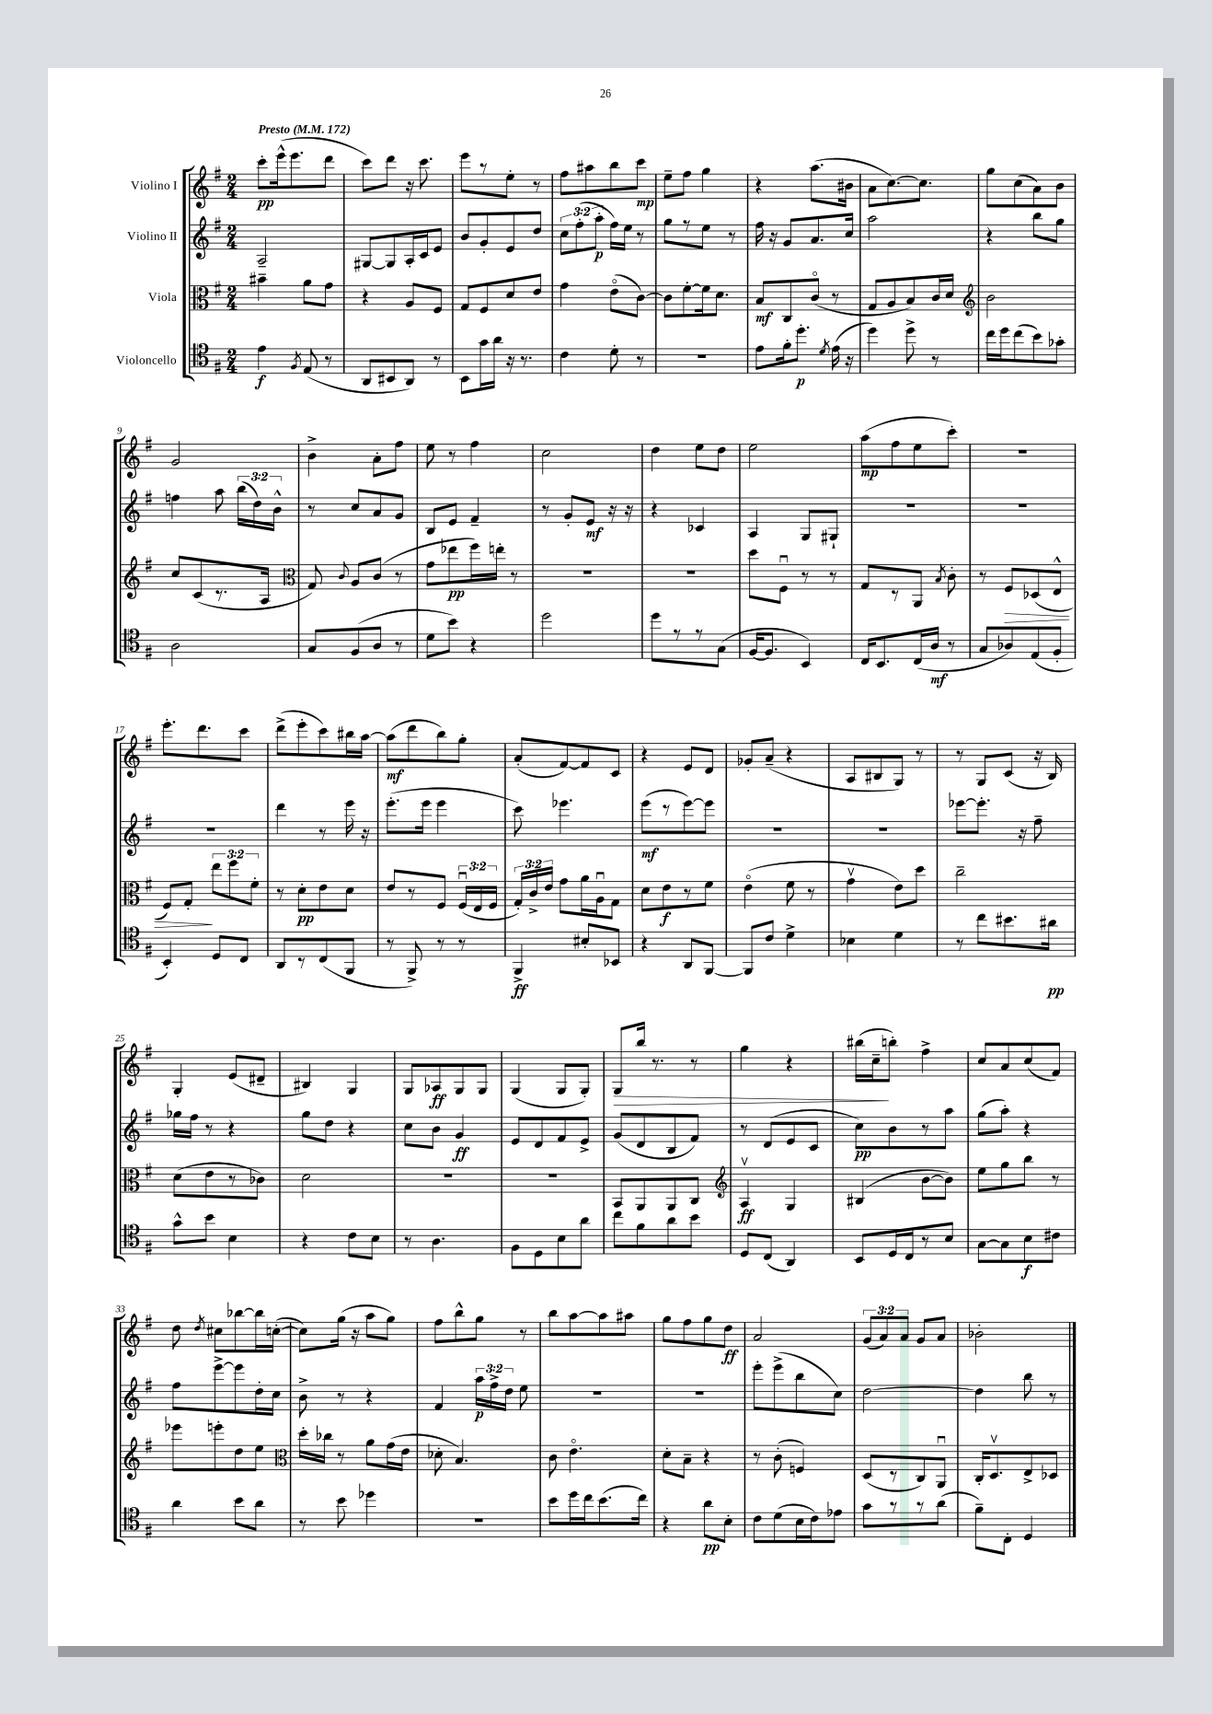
<<
\new StaffGroup <<
\new Staff = "s0" \with { instrumentName = "Violino I" } {
    \clef treble \key g \major \numericTimeSignature \time 2/4 \override Staff.TupletNumber.text = #tuplet-number::calc-fraction-text \tempo "Presto" 4 = 172
    \autoBeamOff c'''8[-.\pp e'''16-^( e'''8. d'''8] |
    c'''8[) d'''8] r16 c'''8. |
    e'''8[ r8 e''8]-. r8 |
    fis''8[ ais''8 b''8 c'''8]\mp |
    e''8[-- fis''8] g''4 |
    r4 a''8.[( bis'16] |
    a'8[ c''8.~) c''8.] |
    g''8[ c''8( a'8) b'8] |
    g'2 |
    b'4-> a'8[-. fis''8] |
    e''8 r8 fis''4 |
    c''2 |
    d''4 e''8[ d''8] |
    e''2 |
    a''8[\mp( fis''8 e''8 c'''8]-.) |
    R2 |
    e'''8.[-. d'''8. c'''8] |
    d'''8[->( e'''8-. c'''8) bis''16 a''16]~ |
    a''8[\mf( d'''8 b''8) g''8]-. |
    a'8[-.( fis'8~) fis'8 c'8] |
    r4 e'8[ d'8] |
    ges'8[-. a'8]--( r4 |
    a8[ bis8 g8]) r8 |
    r8 g8[ c'8]( r16 b16) |
    g4-. e'8[( dis'8]-- |
    bis4) g4 |
    g8[ aes8\ff g8 g8] |
    g4( g8[ g8]-.) |
    g8[\> b''16] r8. r8 |
    g''4 r4 |
    bis''16[( c''16--\! b''8]-.) fis''4-> |
    c''8[ a'8 c''8( fis'8]) |
    d''8 \acciaccatura { d''8 } cis''8[ bes''8~ bes''16 c''16]~-.( |
    c''8[) g''16]( r16 a''8[ g''8]) |
    fis''8[ b''8-^ g''8] r8 |
    b''8[ a''8~ a''8 ais''8] |
    g''8[ fis''8 g''8 d''8]\ff |
    a'2 |
    \tuplet 3/2 { g'8[( a'8) a'8] } g'8[ a'8] |
    bes'2-. \bar "|." |
}
\new Staff = "s1" \with { instrumentName = "Violino II" } {
    \clef treble \key g \major \numericTimeSignature \time 2/4 \override Staff.TupletNumber.text = #tuplet-number::calc-fraction-text
    \autoBeamOff a2-- |
    gis8[~ gis8 a16-. c'16 e'8] |
    b'8[ g'8-. e'8 d''8] |
    \tuplet 3/2 { c''8[ fis''8-.( a''8]-.\p } fis''16[) e''16] r8 |
    g''8[ r8 e''8] r8 |
    fis''16 r16 g'8[ a'8. c''16] |
    a''2 |
    r4 b''8[ g''8] |
    f''4 a''8 \tuplet 3/2 { b''16[( d''16) b'16]-^ } |
    r8 c''8[ a'8 g'8] |
    b8[ e'8] fis'4-- |
    r8 g'8[-. e'8]\mf r16 r16 |
    r4 ces'4 |
    a4 g8[ gis8]-! |
    R2 |
    R2 |
    R2 |
    d'''4 r8 e'''16 r16 |
    e'''8.[-.( e'''16] e'''4 |
    c'''8) ees'''4. |
    e'''8[\mf( r8 e'''8~) e'''8] |
    r2 |
    R2 |
    ees'''8[~ ees'''8.]-. r16 fis''8-- |
    ges''16[ fis''16] r8 r4 |
    g''8[ d''8] r4 |
    c''8[ b'8] g'4\ff |
    e'8[ d'8 fis'8 e'8]-> |
    g'8[( d'8 b8 fis'8]) |
    r8 d'8[( e'8 c'8] |
    c''8[\pp) b'8 r8 a''8] |
    g''8[( a''8]-.) r4 |
    fis''8[ e'''8~-> e'''8 d''16-. c''16] |
    b'8-> r8 r4 |
    fis'4 \tuplet 3/2 { a''16[\p fis''16-> d''16] } e''8 |
    R2 |
    R2 |
    e'''8[-. e'''8->( b''8 c''8]) |
    d''2~ |
    d''4 b''8 r8 \bar "|." |
}
\new Staff = "s2" \with { instrumentName = "Viola" } {
    \clef alto \key g \major \numericTimeSignature \time 2/4 \override Staff.TupletNumber.text = #tuplet-number::calc-fraction-text
    \autoBeamOff bis'4-- a'8[ g'8] |
    r4 a8[ fis8] |
    g8[ fis8 d'8 e'8] |
    g'4 e'8[\flageolet( c'8]~) |
    c'8[ fis'8~-. fis'16 d'8.] |
    b8[\mf c8 c'8]\flageolet( r8 |
    g8[ a8 b8) c'16 d'16] |
    \clef treble b'2 |
    c''8[ c'8( r8. a16] |
    \clef alto g8) \appoggiatura { c'8 } a8[ c'8]( r8 |
    g'8[ ees''8\pp fis''16) e''16]-. r8 |
    R2 |
    r2 |
    d''8[ fis8]\downbow r8 r8 |
    g8[ r8 a,8] \acciaccatura { b8 } c'8-. |
    r8 fis8[\> des8( e8]-^ |
    fis8[) g8]-.\! \tuplet 3/2 { e''8[ fis''8 fis'8]-. } |
    r8 d'8[-.\pp e'8 d'8] |
    e'8[ r8 fis8] \tuplet 3/2 { fis16[\downbow( e16 fis16] } |
    \tuplet 3/2 { g16[-.) c'16-> e'16] } g'8[ a'16 a16\downbow g8] |
    d'8[ e'8\f r8 fis'8] |
    e'4\flageolet( fis'8 r8 |
    g'4\upbow e'8[) d''8] |
    c''2-- |
    d'8[( e'8 r8 ces'8]) |
    d'2 |
    R2 |
    R2 |
    b,8[ a,8 a,8 c8] |
    \clef treble a4\upbow\ff g4 |
    bis4( b'8[~ b'8]) |
    e''8[ g''8 b''8] r8 |
    ees'''8[ e'''8-. d''8 e''8] |
    \clef alto d''16[-. ces''16] r8 a'8[ g'16( e'16] |
    des'8-. b4.) |
    c'8 e'4.\flageolet |
    d'8[-. b8]-- r4 |
    r8 c'8-.( f4) |
    d8[( r8 c8) a,8]\downbow |
    c16[-. d8.\upbow e8-> des8] \bar "|." |
}
\new Staff = "s3" \with { instrumentName = "Violoncello" } {
    \clef tenor \key g \major \numericTimeSignature \time 2/4
    \autoBeamOff e'4\f \acciaccatura { fis8 } e8( r8 |
    a,8[ bis,8 a,8]) r8 |
    b,8[ g'16 a'16] r16 r8. |
    c'4 d'8-. r8 |
    r2 |
    e'8[ fis'16-. d''8.]-.\p \acciaccatura { d'8 } e'16( r16 |
    d''4) d''8-> r8 |
    c''16[ d''16 c''8( b'8) ges'8]-. |
    a2 |
    g8[ fis8( a8] r8 |
    d'8[ b'8]) r4 |
    d''2 |
    d''8[ r8 r8 g8]( |
    fis16[~ fis8.] b,4) |
    c16[ b,8. c16( a16]\mf r8 |
    g8[ aes8) e8( fis8]-. |
    b,4-.) d8[ c8] |
    a,8[ r8 c8( fis,8] |
    r8 fis,8->) r8 r8 |
    fis,4->\ff bis8[-. bes,8] |
    r4 a,8[ fis,8]~ |
    fis,8[ c'8] d'4-> |
    bes4 d'4 |
    r8 c''8[ bis'8. ais'16]\pp |
    g'8[-^ b'8] b4 |
    r4 c'8[ b8] |
    r8 a4. |
    fis8[ d8 b8 a'8] |
    c''8[ fis'8 a'8 b'8] |
    d8[ c8]( a,4) |
    b,8[ d16 c16 r8 b8] |
    g8[~ g8 b8\f cis'8] |
    a'4 b'8[ a'8] |
    r8 b'8 des''4 |
    r2 |
    b'8[ d''16 c''16 b'8.( c''16]) |
    r4 a'8[\pp b8]-. |
    c'8[ d'8( b16 c'16) ees'8] |
    g'8[ r8 r8 a'8]( |
    fis'8[--) c8]-. d4 \bar "|." |
}
>>
>>
